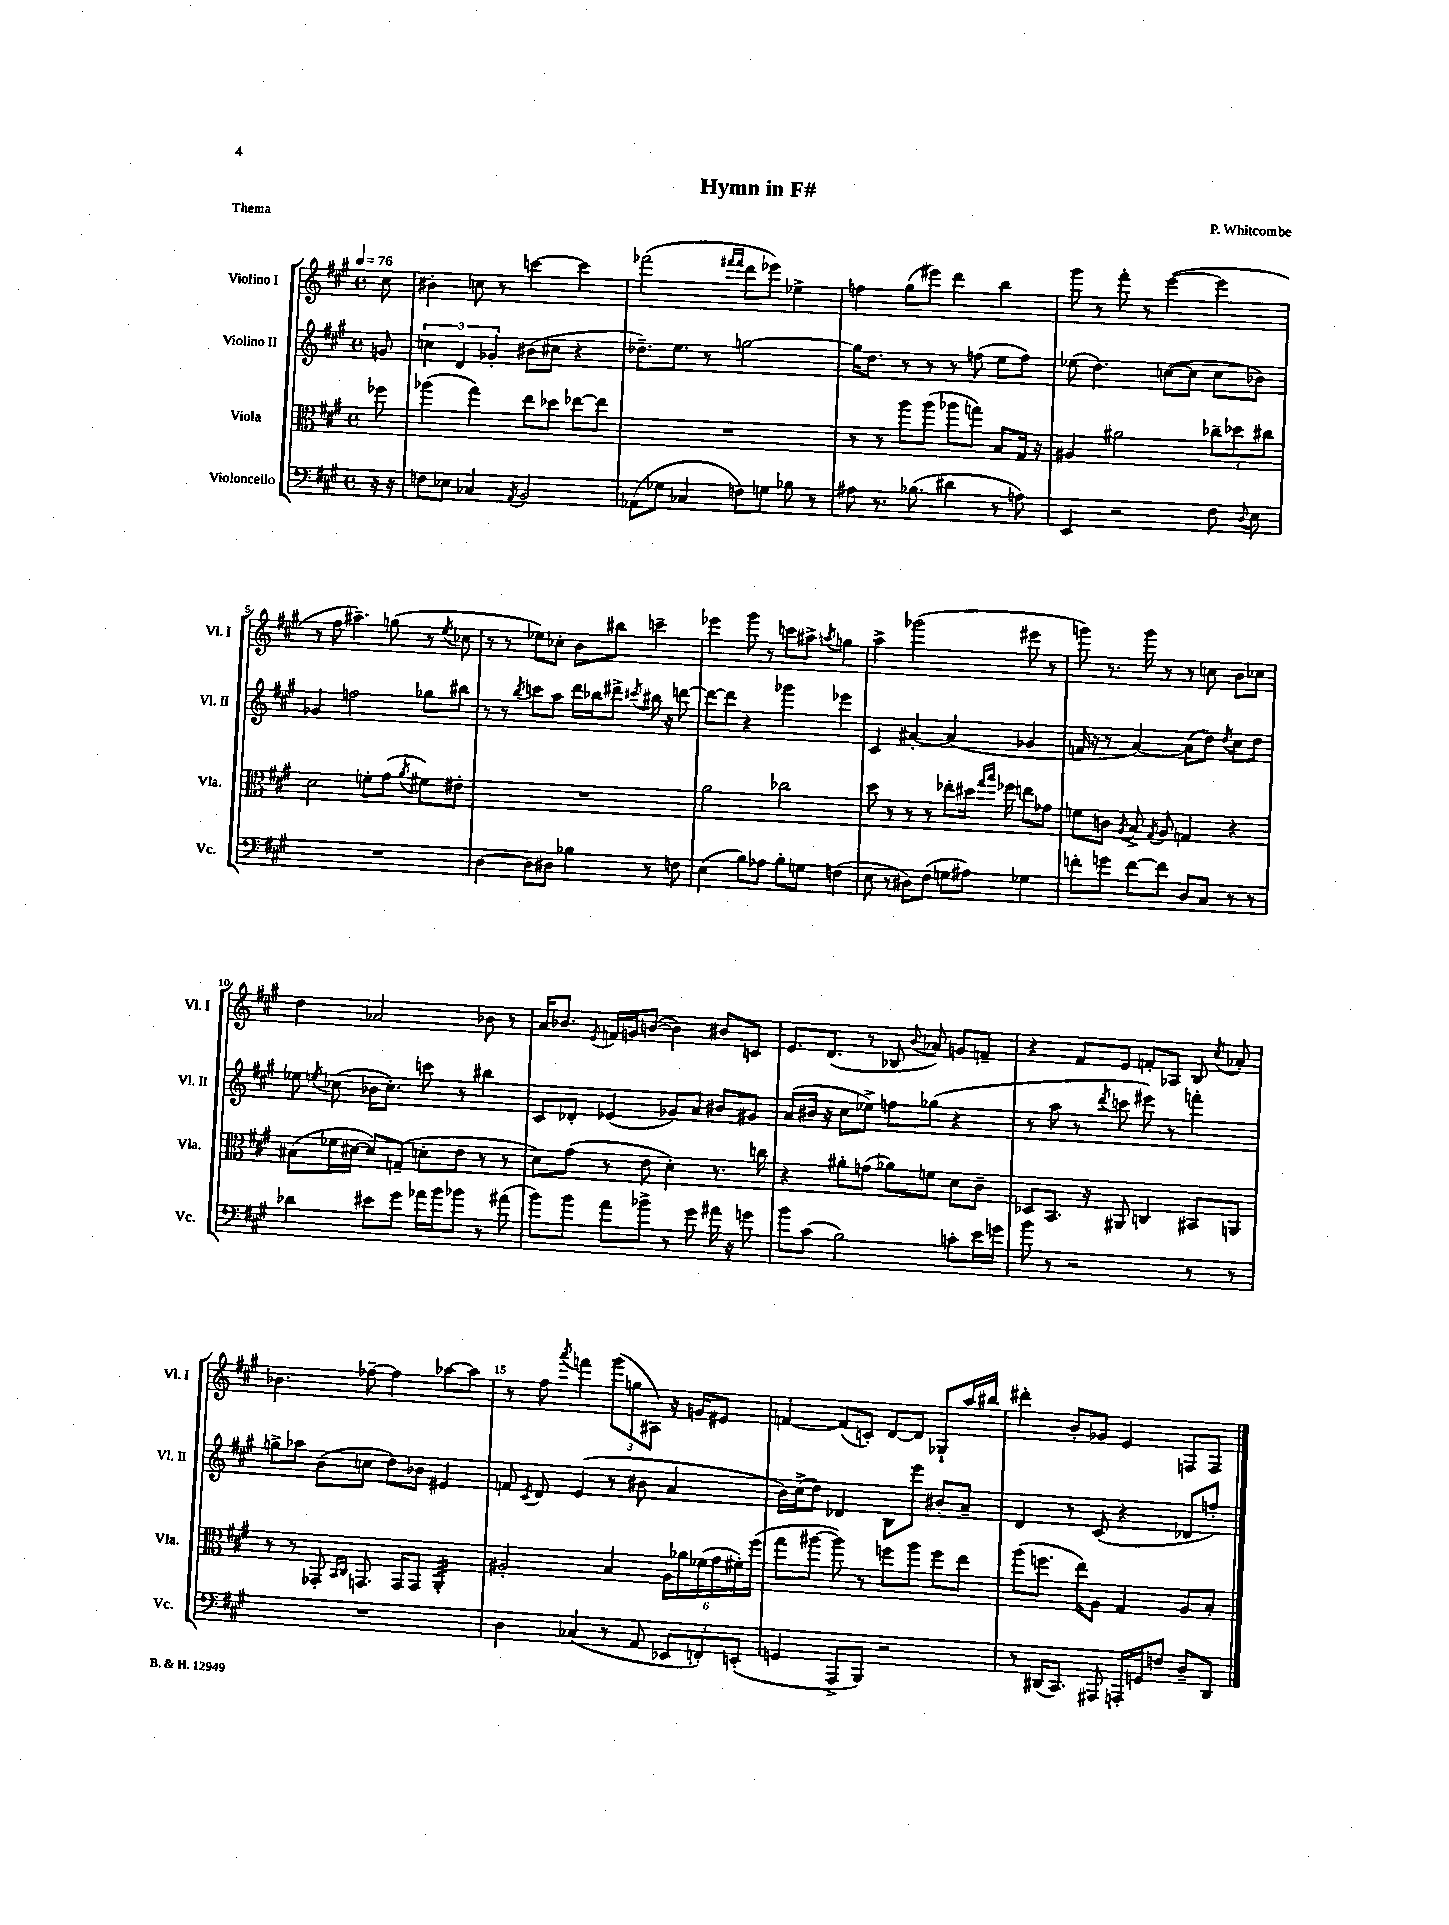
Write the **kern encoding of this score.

**kern	**kern	**kern	**kern
*staff4	*staff3	*staff2	*staff1
*clefF4	*clefC3	*clefG2	*clefG2
*k[f#c#g#]	*k[f#c#g#]	*k[f#c#g#]	*k[f#c#g#]
*M4/4	*M4/4	*M4/4	*M4/4
*met(c)	*met(c)	*met(c)	*met(c)
*MM76	*MM76	*MM76	*MM76
16r	8ff-	8g	8cc#
16r	.	.	.
=	=	=	=
8F	(4aa-	6cc	4b#'
8E-	.	.	.
.	.	6d	.
4C-	4gg#)	.	8cc
.	.	6g-'	.
.	.	.	8r
8qAA	.	.	.
2BB	8ee	(8b#	[4ccc
.	8dd-	8cc#	.
.	[8ee-	4r	4ccc]
.	8ee-]	.	.
=	=	=	=
(8AA-	1r	8.dd-~)	(2fff-
8G-	.	.	.
.	.	8.ee	.
4C-	.	.	.
.	.	8r	.
.	.	.	16qqfff#
.	.	.	16qqfff#
8F)	.	[2gg	8ddd
8G	.	.	8eee-)
8B-	.	.	4ee-^
8r	.	.	.
=	=	=	=
8A#	8r	16gg]	4ff
.	.	8.dd	.
8.r	8r	.	.
.	8aa	8r	(8gg#
(8.B-	.	.	.
.	(8aa	8r	8eee#)
4d#	8aa-	8r	4ddd
.	8gg)	(8ff	.
8r	8B	8ee	4bb
8A)	16G#	8ff)	.
.	16r	.	.
=	=	=	=
4EE	4A#	(8ee-	8ggg#
.	.	4.dd)	8r
2r	2a#	.	8fff#'
.	.	.	8r
.	.	([8cc	([4eee
.	.	8cc]	.
8F#	12cc-~	8cc	4eee]
.	12dd-	.	.
8qqD	.	.	.
8E	.	8b-)	.
.	12cc#	.	.
=	=	=	=
1r	2d	4g-	8r
.	.	.	8ff#
.	.	2ff	4.aa#~)
.	8f'	.	.
.	(8g#	.	(8gg
.	8qa	.	.
.	8f#)	8gg-	8r
.	.	.	8qee
.	8e#'	8bb#	8cc-
=	=	=	=
[4D	1r	8r	8r
.	.	8r	8r
.	.	8qbb	.
8D]	.	8ccc	8ee-)
8D#	.	8aa	8cc-'
4B-	.	16ddd	8b
.	.	16bb-	.
.	.	8ddd#^	8bb#
.	.	8qccc#	.
8r	.	16bb#	4ccc~
.	.	16r	.
8F	.	[8ddd	.
=	=	=	=
(4E	2a	8ddd_	4eee-
.	.	8ddd]	.
8B)	.	4r	8ggg#
8A-	.	.	8r
8B'	2cc-	4ggg-	8ccc
8G	.	.	8aa#^
.	.	.	8qaa
(4F	.	4eee-	4gg
=	=	=	=
8E	8dd	4c#	4aa^
8r	8r	.	.
8D#)	8r	[4a#'	(2ggg-
(8F#	8r	.	.
8G	8ee-'	(4a#]	.
8A#)	16dd#	.	.
.	16qqgg#	.	.
.	16qqbb	.	.
.	16ff-	.	.
4G-	8ee	4g-	8eee#
.	8g-	.	8r
=	=	=	=
8f'	8f	16f	8ggg)
.	.	16r	.
8g	8c	8r	8.r
.	8qA	.	.
[8f	8B^	[4a)	.
.	.	.	16ggg
.	8qG#	.	.
8f]	8A	.	8r
8D	4G	(8a]	8r
8C#	.	8dd)	8cc
.	.	8qdd	.
8r	4r	8cc#	8b
8r	.	8dd	8cc-
=	=	=	=
4d-	(8B#	8ee-	4dd
.	.	8qee	.
.	16f-	(8cc-	.
.	[16d#	.	.
8e#	8d#])	16b-	2a-
.	.	8.cc-')	.
8g#	(8G~	.	.
16a-	8d'	8ccc	.
16b	.	.	.
8b-	8e	8r	.
8r	8r	4bb#	8b-
(8a#	8r	.	8r
=	=	=	=
8b)	8d)	8c#	16a
.	.	.	8.b-
8b	(8g#	8d-'	.
.	.	.	8qe
8a	8r	(4e-	16f
.	.	.	16g
8b-^	8e	.	([8b
8r	4d')	8g-)	4b])
8g#	.	8a	.
16a#	8.r	8b#	8b#
16r	.	.	.
8g	.	8g#	8c
.	16cc	.	.
=	=	=	=
8b	4r	(8a	8.e
(8c#	.	16b#	.
.	.	16r	(8.d
2B)	8a#'	8cc#	.
.	(8g	8ee-^)	8r
.	8a-)	8ff	8B-
.	.	.	8qqb
.	8f	(8gg-	8a-)
8c'	8d	4r	8g
16e	8c#~	.	8f~
16g	.	.	.
=	=	=	=
8b	8D-	8r	4r
8r	8.BB	8aa	.
2r	.	8r	8f#
.	16r	.	.
.	.	8qddd	.
.	8AA#	8ccc	8e
.	4C	8eee#)	8f'
.	.	8r	8A-
8r	8BB#	4fff'	8B
.	.	.	8qcc#
8r	8AA	.	8a-'
=	=	=	=
1r	8r	8gg^	4.b-
.	8r	8aa-	.
.	8GG-'	(8b	.
.	16qqBB	.	.
.	16qqC#	.	.
.	8.GG	8cc	[8ff-~
.	.	8dd)	4ff-]
.	16GG	.	.
.	8GG	8b-	.
.	4AA'	4e#	[8aa-
.	.	.	8aa-]
=	=	=	=
4D	2A#'	8f	8r
.	.	8qc#	.
.	.	8d	8ff#
.	.	.	8qaaa
(4C-	.	(4e	4fff
8r	4B	8r	(12ggg#
.	.	.	12gg
8AA	.	8b#	.
.	.	.	12A#)
12EE-	24A#	4a	16r
.	24a-	.	.
.	.	.	16g
12FF')	(24f-	.	.
.	24g#	.	8e#
(12EE'	24f#')	.	.
.	(24ff#	.	.
=	=	=	=
4GG	8gg#	16b)	[4f
.	.	(16cc#^	.
.	[8aa#	8dd)	.
8AAA^	8aa#])	4d-	(8f]
8BBB)	8r	.	8c')
2r	8ff	8B	[8d
.	8aa#	8eee	8d]
.	8ff	8b#'	8G-`
.	8ee	8a~	16aa
.	.	.	16bb#
=	=	=	=
8r	(8aa	4d	4ddd#'
(16DD#	8.ff	.	.
8.CC#)	.	.	.
.	.	8r	8b'
.	16ee)	.	.
8AAA#	8A	(8c#	8g-
16AAA'	4G#	4r	4e
16GG	.	.	.
8F	.	.	.
8D~	8A	8d-	8F
8DD#	8B'	8ff')	8F
==	==	==	==
*-	*-	*-	*-
